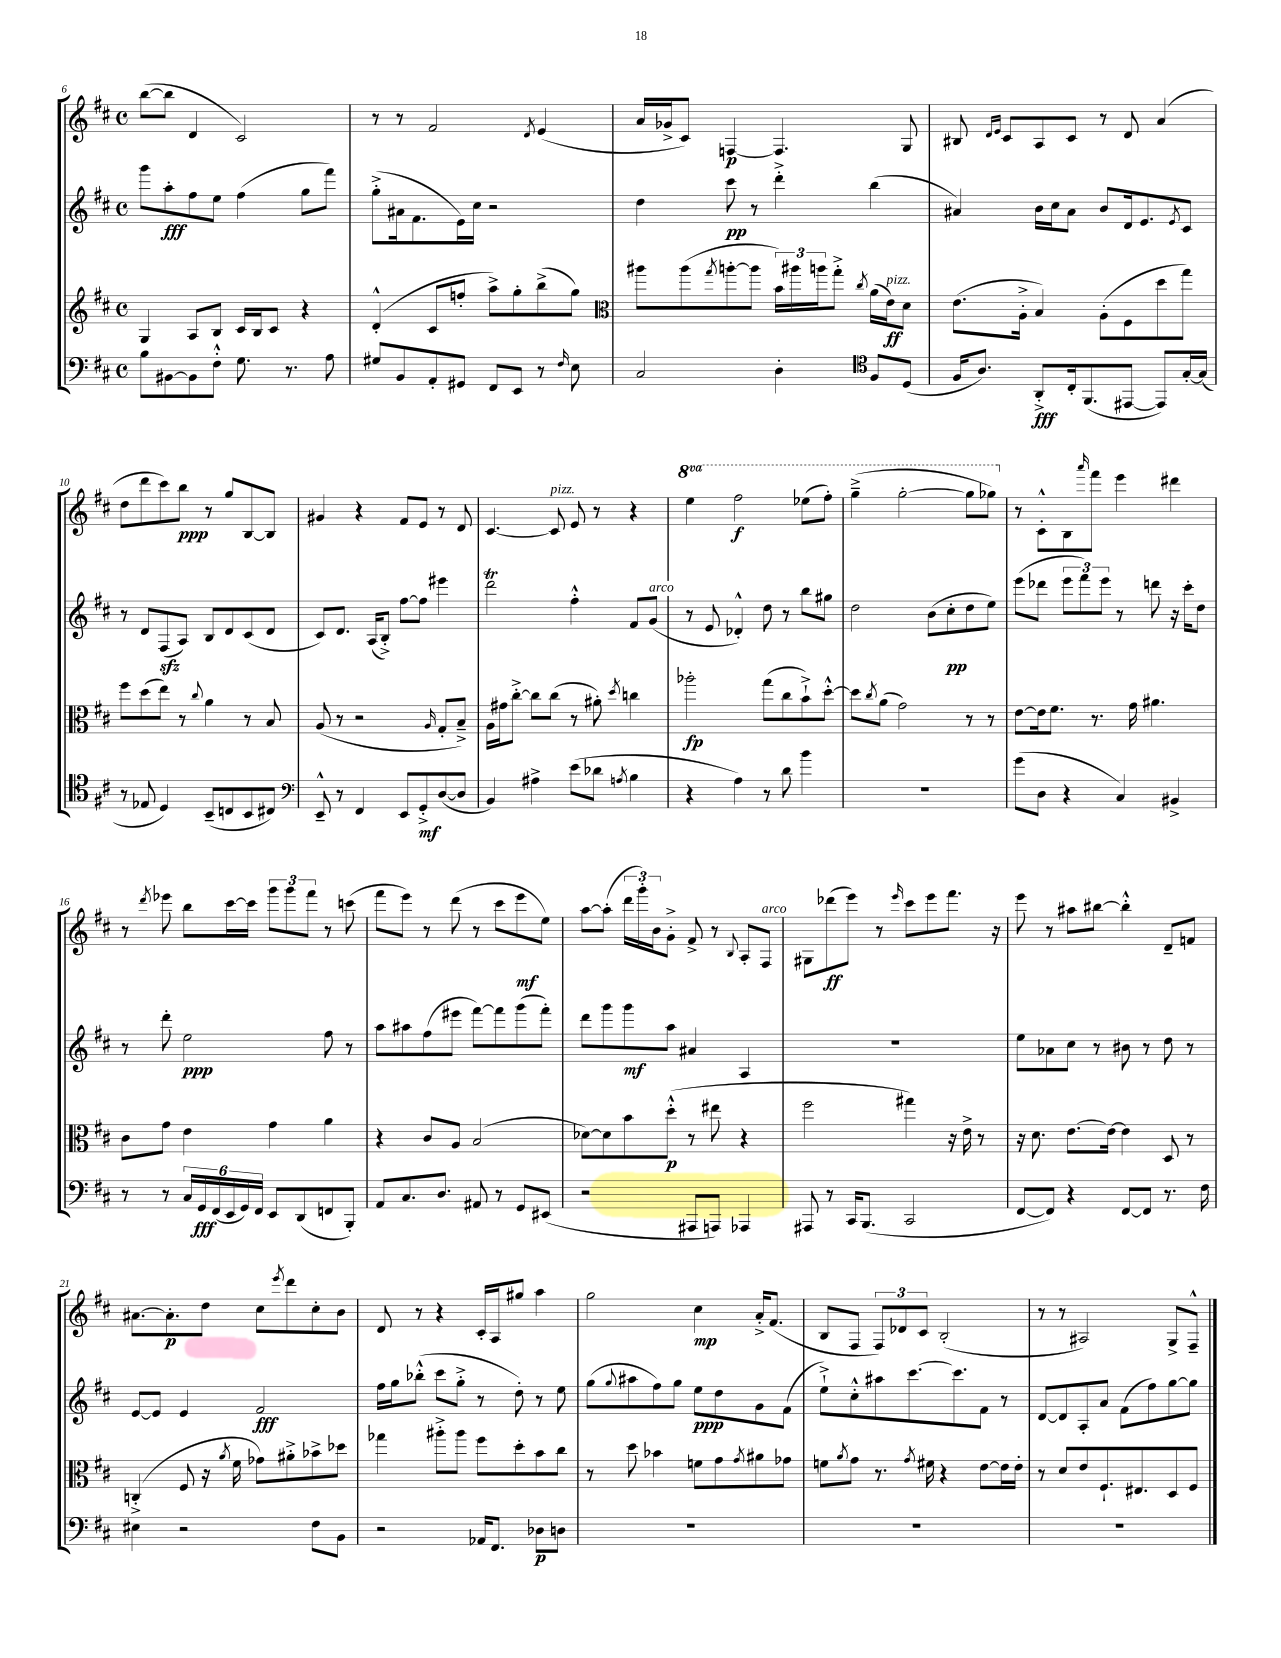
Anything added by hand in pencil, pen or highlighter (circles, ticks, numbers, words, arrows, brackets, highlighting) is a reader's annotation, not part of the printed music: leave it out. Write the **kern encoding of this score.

**kern	**dynam	**kern	**dynam	**kern	**dynam	**kern	**dynam
*part4	*part4	*part3	*part3	*part2	*part2	*part1	*part1
*staff4	*staff4	*staff3	*staff3	*staff2	*staff2	*staff1	*staff1
*clefF4	*	*clefG2	*	*clefG2	*	*clefG2	*
*k[f#c#]	*	*k[f#c#]	*	*k[f#c#]	*	*k[f#c#]	*
*M4/4	*	*M4/4	*	*M4/4	*	*M4/4	*
*met(c)	*	*met(c)	*	*met(c)	*	*met(c)	*
=6	=6	=6	=6	=6	=6	=6	=6
8B\L	.	4G/	.	8ggg\L	.	([8bb\L	.
[8BB#X\	.	.	.	8aa'\	fff	8bb\J]	.
8BB#\]	.	8A/L	.	8ff#\	.	4d/	.
8F#'^^\J	.	8B/J	.	8ee\J	.	.	.
8.G\	.	16c#/LL	.	(4ff#\	.	2c#/)	.
.	.	16B/J	.	.	.	.	.
.	.	8c#/J	.	.	.	.	.
8.r	.	.	.	.	.	.	.
.	.	4r	.	8gg\L	.	.	.
8A\	.	.	.	8fff#\J)	.	.	.
=7	=7	=7	=7	=7	=7	=7	=7
8G#X/L	.	(4d'^^/	.	(8gg'^\L	.	8r	.
8BB/	.	.	.	16a#X\k	.	8r	.
.	.	.	.	8.f#\	.	.	.
8AA'/	.	8c#/L	.	.	.	2f#/	.
8GG#X/J	.	8ffn'/J	.	16e\L)	.	.	.
.	.	.	.	16cc#\JJ	.	.	.
8FF#/L	.	8aa^\L)	.	2r	.	.	.
8EE/J	.	8gg'\	.	.	.	.	.
.	.	.	.	.	.	8qd/	.
8r	.	(8bb^\	.	.	.	(4e/	.
16qqF#/	.	.	.	.	.	.	.
8E\	.	8gg\J)	.	.	.	.	.
=8	=8	=8	=8	=8	=8	=8	=8
*	*	*clefC3	*	*	*	*	*
2C#/	.	8aa#X\L	.	4dd\	.	16a/LL	.
.	.	.	.	.	.	16g-X^/J	.
.	.	(8aa#\	.	.	.	8c#/J)	.
.	.	8qgg/	.	.	.	.	.
.	.	[8aan'\	.	8ccc#\	pp	[4Fn/	p
.	.	8aa\J]	.	8r	.	.	.
4D'\	.	24b\LL)	.	4ddd'^\	.	4.F/]	.
.	.	24aa#X\	.	.	.	.	.
.	.	24aan\J	.	.	.	.	.
.	.	8gg'^\J	.	.	.	.	.
*clefC4	*	*	*	*	*	*	*
.	.	8qcc#/	.	.	.	.	.
8F#/L	.	(16a\LL	.	(4bb\	.	.	.
!	!	!LO:TX:a:i:t=pizz.	!	!	!	!	!
.	.	16e\J)	ff	.	.	.	.
(8D/J	.	8d\J	.	.	.	8G/	.
=9	=9	=9	=9	=9	=9	=9	=9
16F#/KL	.	(8.e\L	.	4a#X/)	.	8B#X/	.
8.A/J)	.	.	.	.	.	.	.
.	.	.	.	.	.	16qqd/LL	.
.	.	.	.	.	.	16qqe/JJ	.
.	.	.	.	.	.	8c#/L	.
.	.	16A'^\Jk	.	.	.	.	.
8AA'^/L	fff	4B/)	.	16b\LL	.	8A/	.
.	.	.	.	16cc#\J	.	.	.
16C#'/k	.	.	.	8a#\J	.	8c#/J	.
(8.FF#/	.	.	.	.	.	.	.
.	.	(8A'\L	.	8b/L	.	8r	.
[8EE#X/J	.	8F#\	.	16d/k	.	8d/	.
.	.	.	.	8.e/	.	.	.
8EE#/L])	.	8dd\	.	.	.	(4a/	.
.	.	.	.	8qe/	.	.	.
[16G'/L	.	8gg\J)	.	8c#/J	.	.	.
(16G/JJ]	.	.	.	.	.	.	.
!!LO:LB:g=z
=10	=10	=10	=10	=10	=10	=10	=10
8r	.	8ff#\L	.	8r	.	8dd\L	.
8E-X/	.	(8dd\	.	8d/L	.	8ddd\	.
4D/)	.	8ee\J)	.	(8F#zz/	.	8ccc#\)	.
.	.	8r	.	8A/J)	.	8bb\J	ppp
.	.	8qqcc#/	.	.	.	.	.
(8BB~/L	.	4a\	.	8B/L	.	8r	.
8Cn/	.	.	.	8d/	.	8gg/L	.
8BB/	.	8r	.	(8c#/	.	[8B/	.
8C#X/J)	.	8B/	.	8d/J	.	8B/J]	.
=11	=11	=11	=11	=11	=11	=11	=11
*clefF4	*	*	*	*	*	*	*
8EE~^^/	.	(8A/	.	8c#/L)	.	4g#X/	.
8r	.	8r	.	8.d/J	.	.	.
4FF#/	.	2r	.	.	.	4r	.
.	.	.	.	(16A/KL	.	.	.
.	.	.	.	8B'^/J)	.	.	.
8EE/L	.	.	.	[8ff#\L	.	8f#/L	.
8GG'^/	mf	.	.	8ff#\J]	.	8e/J	.
.	.	16qqA/	.	.	.	.	.
([8D/	.	8G'/L	.	4eee#X\	.	8r	.
8D/J]	.	8B~^/J)	.	.	.	8d/	.
=12	=12	=12	=12	=12	=12	=12	=12
4BB/)	.	16A\LL	.	2dddT\	.	[4.c#/	.
.	.	16g#X\J	.	.	.	.	.
.	.	[8cc#'^\J	.	.	.	.	.
4A#X^\	.	8cc#\L]	.	.	.	.	.
!	!	!	!	!	!	!LO:TX:a:i:t=pizz.	!
.	.	(8cc#\J	.	.	.	8c#/]	.
(8e\L	.	8r	.	4ff#'^^\	.	8e/	.
8d-X\J	.	8a#X'\)	.	.	.	8r	.
8qAn/	.	8qdd/	.	.	.	.	.
4B\	.	4ccn\	.	8f#/L	.	4r	.
!	!	!	!	!LO:TX:a:i:t=arco	!	!	!
.	.	.	.	(8g/J	.	.	.
=13	=13	=13	=13	=13	=13	=13	=13
*	*	*	*	*	*	*8va	*
4r	.	2aa-X'\	fp	8r	.	4eee\	.
.	.	.	.	8e/	.	.	.
4A\)	.	.	.	4d-X'^^/)	.	2fff#\	f
8r	.	(8gg\L	.	8dd\	.	.	.
8d\	.	8cc#\	.	8r	.	.	.
4b\	.	8b`^\)	.	8bb\L	.	(8eee-X\L	.
.	.	[8dd'^^\J	.	8gg#X\J	.	8fff#'\J)	.
=14	=14	=14	=14	=14	=14	=14	=14
1r	.	8dd\L]	.	2dd\	.	(4ggg~^\	.
.	.	8qcc#/	.	.	.	.	.
.	.	(8a\J	.	.	.	.	.
.	.	2g\)	.	.	.	[2ggg'\	.
.	.	.	.	(8b\L	.	.	.
.	.	.	.	8cc#'\	pp	.	.
.	.	8r	.	8dd\	.	8ggg\L]	.
.	.	8r	.	8ee\J)	.	8ggg-X\J)	.
=15	=15	=15	=15	=15	=15	=15	=15
*	*	*	*	*	*	*X8va	*
(8g\L	.	[8e\L	.	(8eee\L	.	8r	.
8D\J	.	16e\k]	.	8ddd-X\J	.	8c#'^^\L	.
.	.	8.f#\J	.	.	.	.	.
4r	.	.	.	12eee\L	.	8B\	.
.	.	.	.	12fff#\)	.	.	.
.	.	.	.	.	.	16qqaaa/	.
.	.	8.r	.	.	.	8fff#\J	.
.	.	.	.	12eee\J	.	.	.
4C#/)	.	.	.	8r	.	4eee\	.
.	.	16g\	.	.	.	.	.
.	.	4.a#X\	.	8dddn\	.	.	.
4BB#X^/	.	.	.	16r	.	4ddd#X\	.
.	.	.	.	16ccc#'\KL	.	.	.
.	.	.	.	8dd\J	.	.	.
!!LO:LB:g=z
=16	=16	=16	=16	=16	=16	=16	=16
8r	.	8c#\L	.	8r	.	8r	.
.	.	.	.	.	.	8qddd/	.
8r	.	8g\J	.	8ddd'\	.	8eee-X\	.
24C#/LL	.	4e\	.	2ee\	ppp	8bb\L	.
24GG/	fff	.	.	.	.	.	.
(24FF#/	.	.	.	.	.	.	.
24EE/	.	.	.	.	.	[16ccc#\L	.
24GG/)	.	.	.	.	.	.	.
.	.	.	.	.	.	16ccc#\JJ]	.
24FF#/JJ	.	.	.	.	.	.	.
8EE/L	.	4g\	.	.	.	12ggg\L	.
.	.	.	.	.	.	12ggg\	.
(8DD/	.	.	.	.	.	.	.
.	.	.	.	.	.	12fff#\J	.
8FFn/	.	4a\	.	8ff#\	.	8r	.
8BBB'/J)	.	.	.	8r	.	(8cccn\	.
=17	=17	=17	=17	=17	=17	=17	=17
8AA/L	.	4r	.	8aa\L	.	8fff#\L	.
8.C#/	.	.	.	8aa#X\	.	8eee\J)	.
.	.	8c#/L	.	(8ff#\	.	8r	.
8.D/J	.	.	.	.	.	.	.
.	.	8A/J	.	8eee#X\J	.	(8ddd\	.
8AA#X/	.	(2B/	.	[8fff#\L)	.	8r	.
8r	.	.	.	8fff#\]	.	8ccc#\L	.
8GG/L	.	.	.	(8ggg\	.	8eee\	mf
(8EE#X/J	.	.	.	8fff#'\J)	.	8ee\J)	.
=18	=18	=18	=18	=18	=18	=18	=18
2r	.	[8d-X\L)	.	8ddd\L	.	[8aa\L	.
.	.	8d-\]	.	8ggg\	.	(8aa'\J]	.
.	.	8b\	.	8ggg\	mf	24ddd\LL	.
.	.	.	.	.	.	24ggg'\)	.
.	.	.	.	.	.	24b\J	.
.	.	(8dd'^^\J	p	8aa\J	.	8g'^\J	.
8AAA#X/L	.	8r	.	4a#X/	.	8f#^/	.
8AAAn/J)	.	8ee#X\	.	.	.	8r	.
.	.	.	.	.	.	8qqB/	.
4AAA-X/	.	4r	.	4A/	.	8A'/L	.
!	!	!	!	!	!	!LO:TX:a:i:t=arco	!
.	.	.	.	.	.	8F#/J	.
=19	=19	=19	=19	=19	=19	=19	=19
8AAA#X/	.	2ff#\	.	1r	.	8G#X\L	.
8r	.	.	.	.	.	(8ddd-X\	ff
16CC#/KL	.	.	.	.	.	8eee\J)	.
(8.BBB/J	.	.	.	.	.	.	.
.	.	.	.	.	.	8r	.
.	.	.	.	.	.	16qqeee/	.
2CC#/	.	4gg#X\)	.	.	.	8ccc#\L	.
.	.	.	.	.	.	8eee\	.
.	.	16r	.	.	.	8.fff#\J	.
.	.	16e^\	.	.	.	.	.
.	.	8r	.	.	.	.	.
.	.	.	.	.	.	16r	.
=20	=20	=20	=20	=20	=20	=20	=20
[8FF#/L	.	16r	.	8ee\L	.	8eee\	.
.	.	8.d\	.	.	.	.	.
8FF#/J])	.	.	.	8a-X\	.	8r	.
4r	.	[8.e\L	.	8cc#\J	.	8aa#X\L	.
.	.	.	.	8r	.	[8bb#X\J	.
.	.	16e\Jk_	.	.	.	.	.
[8FF#/L	.	4e\]	.	8b#X\	.	4bb#'^^\]	.
8FF#/J]	.	.	.	8r	.	.	.
8.r	.	8D/	.	8dd\	.	8d~/L	.
.	.	8r	.	8r	.	8fn/J	.
16F#\	.	.	.	.	.	.	.
!!LO:LB:g=z
=21	=21	=21	=21	=21	=21	=21	=21
4E#X\	.	(4Cn'^/	.	[8e/L	.	[8.a#X\L	.
.	.	.	.	8e/J]	.	.	.
.	.	.	.	.	.	8.a#'\]	p
2r	.	8F#/	.	4e/	.	.	.
.	.	16r	.	.	.	8dd\J	.
.	.	8qa/	.	.	.	.	.
.	.	16f#\	.	.	.	.	.
.	.	8g-X\L)	.	2f#/	fff	8cc#\L	.
.	.	.	.	.	.	8qeee/	.
.	.	8a#X'^\	.	.	.	8ddd\	.
8F#\L	.	8b-X^\	.	.	.	8cc#'\	.
8BB\J	.	8dd-X\J	.	.	.	8b\J	.
=22	=22	=22	=22	=22	=22	=22	=22
2r	.	4gg-X\	.	16ff#\LL	.	8d/	.
.	.	.	.	16gg\J	.	.	.
.	.	.	.	(8bb-X'^^\J	.	8r	.
.	.	8aa#X'^\L	.	8ccc#\L	.	4r	.
.	.	8aa#\J	.	8gg'^\J	.	.	.
16AA-X/KL	.	8ff#\L	.	8r	.	16c#'/LL	.
8.FF#/J	.	.	.	.	.	16A/J	.
.	.	8dd'\	.	8dd'\)	.	8gg#X/J	.
8D-X\L	p	8b\	.	8r	.	4aa\	.
8Dn\J	.	8cc#\J	.	8ee\	.	.	.
=23	=23	=23	=23	=23	=23	=23	=23
1r	.	8r	.	(8gg\L	.	2gg\	.
.	.	.	.	8qqgg/	.	.	.
.	.	8dd\	.	8aa#X\	.	.	.
.	.	4b-X\	.	8ff#\)	.	.	.
.	.	.	.	8gg\J	.	.	.
.	.	8fn\L	.	8ee\L	ppp	4cc#\	mp
.	.	8g\	.	8dd\	.	.	.
.	.	8qg/	.	.	.	.	.
.	.	8a#X\	.	8g\	.	16a'^/KL	.
.	.	.	.	.	.	(8.f#/J	.
.	.	8g-X\J	.	(8f#\J	.	.	.
=24	=24	=24	=24	=24	=24	=24	=24
1r	.	8fn\L	.	8ee`^\L)	.	8B/L	.
.	.	8qa/	.	.	.	.	.
.	.	8g\J	.	8cc#'^^\	.	8F#/J	.
.	.	8.r	.	8aa#X\	.	12F#/L)	.
.	.	.	.	.	.	12d-X/	.
.	.	.	.	[8.ccc#\	.	.	.
.	.	.	.	.	.	12c#/J	.
.	.	8qg/	.	.	.	.	.
.	.	16f#X\	.	.	.	.	.
.	.	4r	.	.	.	(2B'/	.
.	.	.	.	8.ccc#\]	.	.	.
.	.	[8e\L	.	8f#\J	.	.	.
.	.	16e\L]	.	8r	.	.	.
.	.	16e'\JJ	.	.	.	.	.
=25	=25	=25	=25	=25	=25	=25	=25
1r	.	8r	.	[8d/L	.	8r	.
.	.	8d/L	.	8d/]	.	8r	.
.	.	8e/	.	8A'/	.	2A#X/)	.
.	.	8.F#`/	.	8a/J	.	.	.
.	.	.	.	(8f#\L	.	.	.
.	.	8.E#X/	.	.	.	.	.
.	.	.	.	8ff#\)	.	.	.
.	.	8D/	.	[8gg\	.	8G^/L	.
.	.	8F#/J	.	8gg\J]	.	8F#~^^/J	.
==	==	==	==	==	==	==	==
*-	*-	*-	*-	*-	*-	*-	*-
